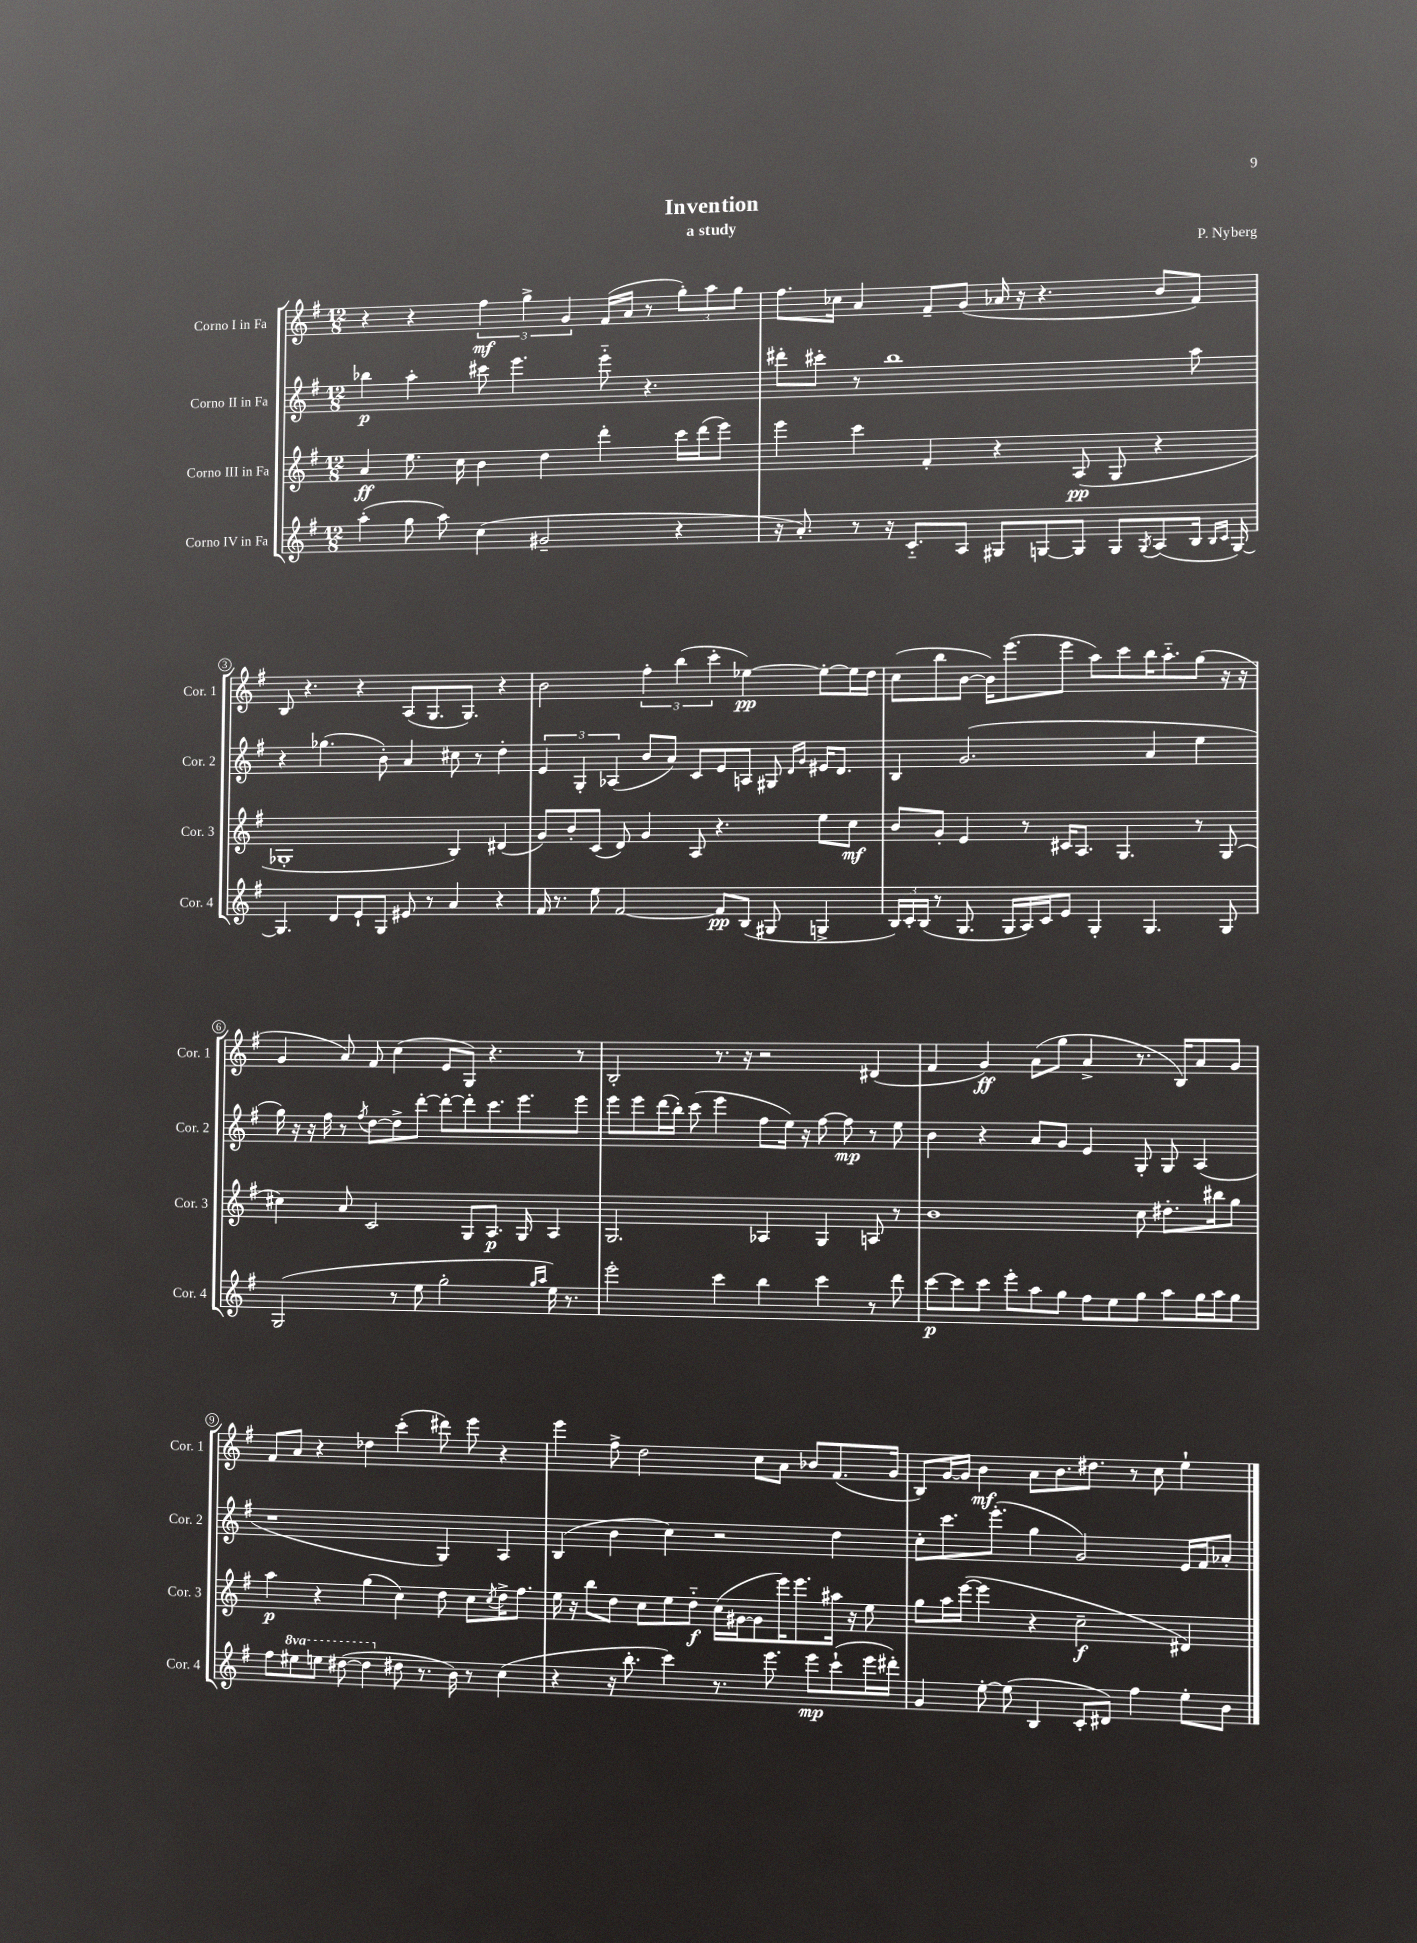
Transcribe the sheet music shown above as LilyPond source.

\header { title = "Invention" composer = "P. Nyberg" subtitle = "a study" }
<<
\new StaffGroup <<
\new Staff = "s0" \with { instrumentName = "Corno I in Fa" shortInstrumentName = "Cor. 1" } {
    \clef treble \key g \major \numericTimeSignature \time 12/8
    r4 r4 \tuplet 3/2 { fis''4\mf g''4-> g'4 } fis'16( a'16 r8 \tuplet 3/2 { g''8-.) a''8 g''8 } |
    fis''8. ces''16 a'4 fis'8-- g'8( aes'16 r16 r4. b'8 fis'8) |
    b8 r4. r4 a8( g8. g8.) r4 |
    b'2 \tuplet 3/2 { fis''4-. b''4( c'''4-. } ees''4~\pp) ees''8~-. ees''16 d''16 |
    c''8( b''8 b'8~ b'16) e'''8.( e'''8 a''8) c'''8 b''16 a''8.-_ g''8( r16 r16 |
    g'4 a'8) fis'8 c''4( e'8 g8) r4. r8 |
    b2-. r8. r16 r2 dis'4( |
    fis'4 g'4\ff) a'8( g''8 a'4-> r8. b16) a'8 g'8 |
    fis'8 a'8 r4 des''4 c'''4-.( dis'''8) e'''8 r4 |
    e'''4 fis''8-> d''2 c''8 a'8 bes'8 fis'8.( g'16 |
    b8) g'16~ g'16 b'4\mf a'8 b'8. dis''8. r8 c''8 e''4-! \bar "|." |
}
\new Staff = "s1" \with { instrumentName = "Corno II in Fa" shortInstrumentName = "Cor. 2" } {
    \clef treble \key g \major \numericTimeSignature \time 12/8
    bes''4\p a''4-. cis'''8 e'''4. e'''8-_ r4. |
    dis'''8-. cis'''8-. r8 b''1 a''8 |
    r4 ges''4.( b'8-.) a'4 cis''8 r8 d''4-. |
    \tuplet 3/2 { e'4 g4-. aes4( } b'8 a'8) c'8 e'8 a8 gis8 \grace { d'16 g'16 } eis'16 d'8. |
    b4 g'2.( a'4 e''4 |
    g''16) r16 r16 fis''16 r8 \acciaccatura { fis''8 } d''8~ d''8-> d'''8~-. d'''8~-. d'''8-. c'''8. e'''8. e'''8 |
    e'''8 e'''8 d'''16( b''16-.) c'''8( e'''4 fis''8 e''16) r16 fis''8~ fis''8\mp r8 e''8 |
    b'4 r4 a'8 g'8 e'4 g8-. g8 a4( |
    r1 g4) a4 |
    b4( b'4 c''4) r2 d''4 |
    c''8-. c'''8. e'''8.-.( g''4 g'2) e'16 fis'16 aes'8-. \bar "|." |
}
\new Staff = "s2" \with { instrumentName = "Corno III in Fa" shortInstrumentName = "Cor. 3" } {
    \clef treble \key g \major \numericTimeSignature \time 12/8
    a'4\ff e''8. c''16 b'4 d''4 d'''4-. c'''16 d'''16( e'''8) |
    e'''4 c'''4 fis'4-. r4 a8\pp( g8 r4 |
    ges1-. b4) dis'4( |
    g'8) b'8-. c'8( d'8) g'4 a8 r4. e''8 c''8\mf |
    b'8 g'8-. e'4 r8 cis'16 a8. g4. r8 g8( |
    cis''4) a'8 c'2 g8 a8.\p g16 a4 |
    g2. aes4 g4 a8 r8 |
    b'1 c''8 dis''8.-. bis''16 g''8 |
    a''4\p r4 g''4( c''4) d''8 c''8 \acciaccatura { c''8 } d''16-> fis''8. |
    e''16 r16 b''8 d''8 c''8 e''8 d''8-_\f c''16( gis'16~ gis'8 e'''16) e'''8. ais''16 r16 e''8 |
    g''8 a''16 e'''16~( e'''4 r4 c''2--\f dis'4) \bar "|." |
}
\new Staff = "s3" \with { instrumentName = "Corno IV in Fa" shortInstrumentName = "Cor. 4" } {
    \clef treble \key g \major \numericTimeSignature \time 12/8 \set Staff.ottavationMarkups = #ottavation-simple-ordinals
    a''4-.( g''8 a''8) c''4( gis'2-- r4 |
    r16 a'8.-.) r8 r16 c'8.-_ a8 gis8 g8~ g8 g8 \acciaccatura { g8 } a8( b16 \grace { b16 c'16 } g16~) |
    g4. d'8 e'8-! g8 eis'8 r8 a'4 r4 |
    fis'16 r8. e''8 fis'2~ fis'8\pp b8( gis8 g4-> |
    \tuplet 3/2 { b16) c'16-. b16( } r8 g8. g16 a16) c'16 e'8 g4-. g4. g8 |
    g2( r8 e''8 g''2-. \grace { g''16 a''16 } e''16) r8. |
    e'''2-. c'''4 b''4 c'''4 r8 d'''8 |
    c'''8~\p c'''8 c'''8 e'''8-. a''8 g''8 fis''8 e''8 g''8 a''8 g''16 a''16 g''8 |
    fis''8 \ottava #1 eis'''8 e'''8 dis'''8~( dis'''4 \ottava #0 dis''8 r8. b'16) r8 c''4( |
    r4 r16 b''8.-. c'''4) r8. e'''8. e'''8\mp c'''8-!( e'''16 dis'''16-.) |
    g'4 e''8~-. e''8( b4 c'8-. dis'8) fis''4 e''8-. b'8 \bar "|." |
}
>>
>>
\layout { \context { \Score \override BarNumber.stencil = #(make-stencil-circler 0.1 0.3 ly:text-interface::print) } }
